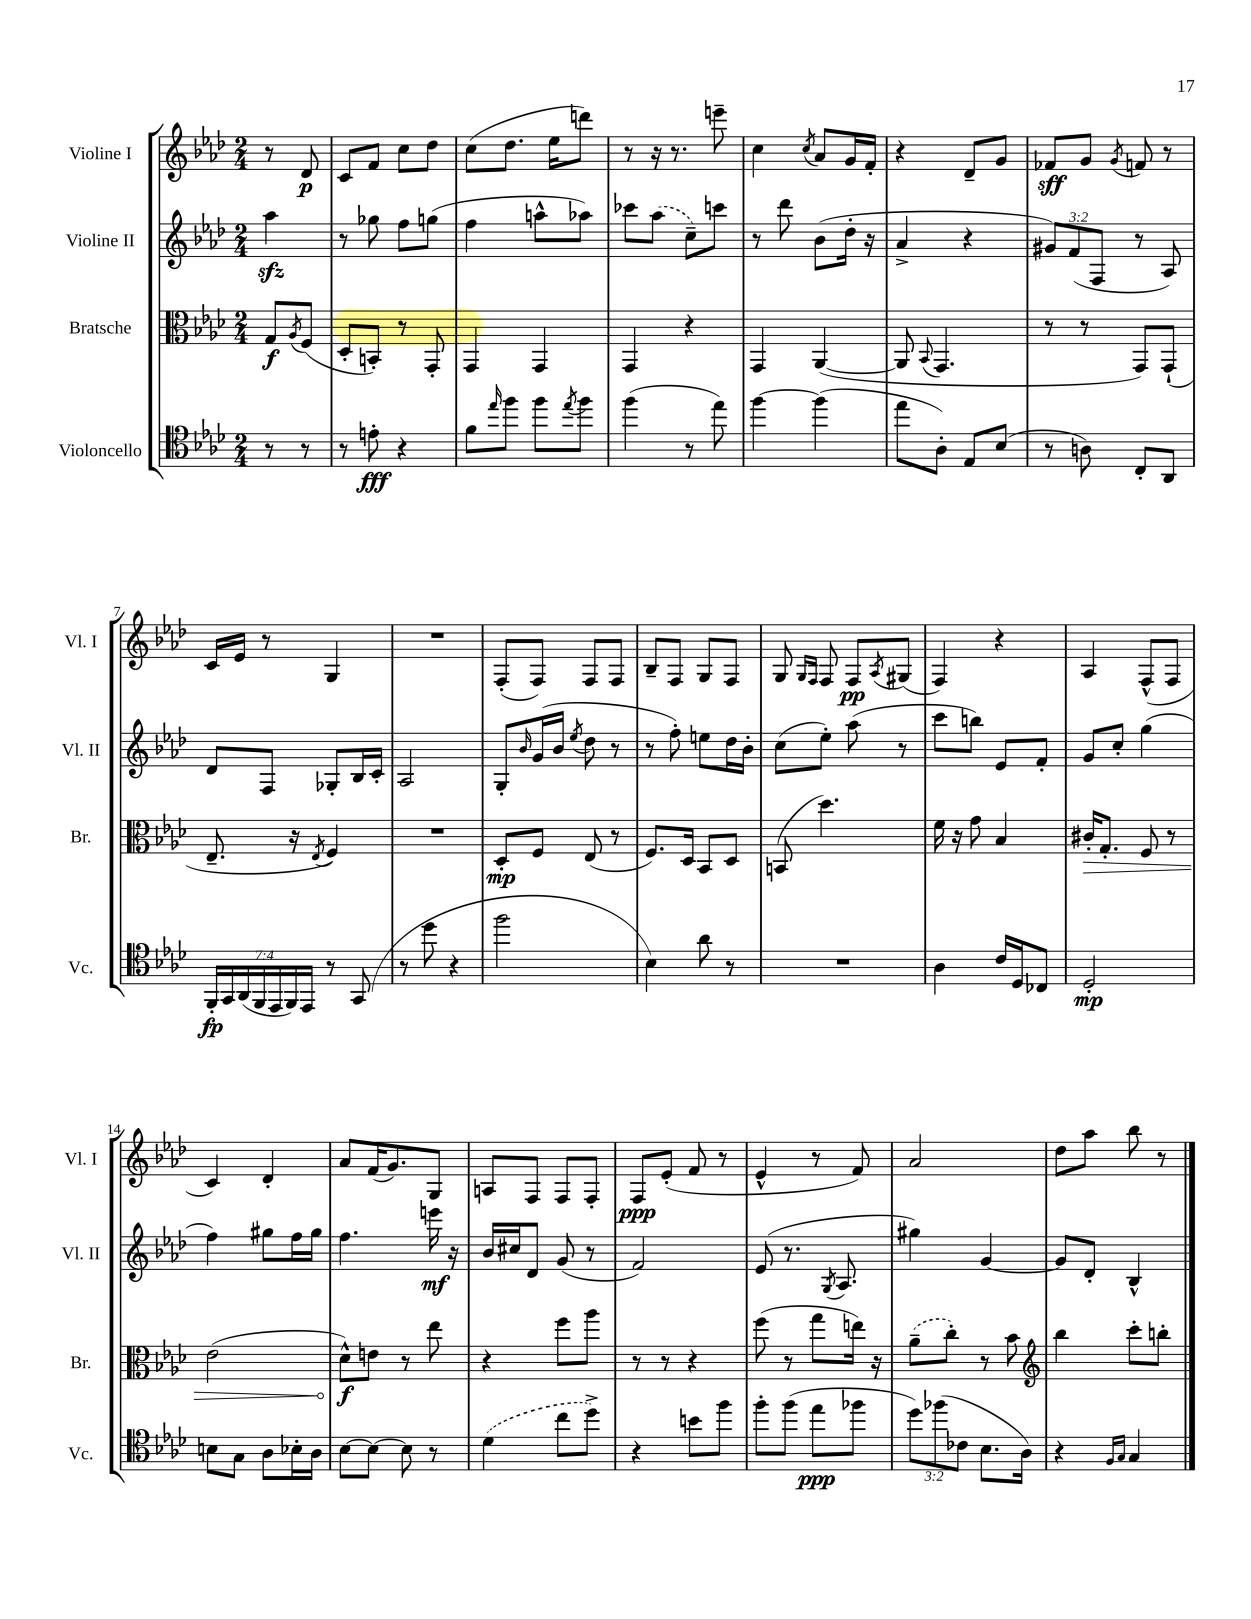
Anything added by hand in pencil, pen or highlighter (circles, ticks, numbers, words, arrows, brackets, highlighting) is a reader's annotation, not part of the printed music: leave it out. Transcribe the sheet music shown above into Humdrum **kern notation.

**kern	**dynam	**kern	**dynam	**kern	**dynam	**kern	**dynam
*part4	*part4	*part3	*part3	*part2	*part2	*part1	*part1
*staff4	*staff4	*staff3	*staff3	*staff2	*staff2	*staff1	*staff1
*I"Violoncello	*	*I"Bratsche	*	*I"Violine II	*	*I"Violine I	*
*I'Vc.	*	*I'Br.	*	*I'Vl. II	*	*I'Vl. I	*
*clefC4	*	*clefC3	*	*clefG2	*	*clefG2	*
*k[b-e-a-d-]	*	*k[b-e-a-d-]	*	*k[b-e-a-d-]	*	*k[b-e-a-d-]	*
*M2/4	*	*M2/4	*	*M2/4	*	*M2/4	*
=	=	=	=	=	=	=	=
8r	.	8G/L	f	4aa-zz\	.	8r	.
.	.	8qA-/	.	.	.	.	.
8r	.	(8F/J	.	.	.	8d-/	p
=1	=1	=1	=1	=1	=1	=1	=1
8r	.	8D-'/L	.	8r	.	8c/L	.
8en'\	fff	8BBn'/J)	.	8gg-X\	.	8f/J	.
4r	.	8r	.	8ff\L	.	8cc\L	.
.	.	8GG'/	.	(8ggn\J	.	8dd-\J	.
=2	=2	=2	=2	=2	=2	=2	=2
8f\L	.	4GG/	.	4ff\	.	(8cc\L	.
16qqee-/	.	.	.	.	.	.	.
8ff\J	.	.	.	.	.	8.dd-\J	.
8ff\L	.	4GG/	.	8aan^^\L	.	.	.
.	.	.	.	.	.	16ee-\KL	.
8qee-/	.	.	.	.	.	.	.
8ff\J	.	.	.	8aa-X\J)	.	8dddn\J)	.
=3	=3	=3	=3	=3	=3	=3	=3
(4ff\	.	4GG/	.	8ccc-X\L	.	8r	.
.	.	.	.	(8aa-\J	.	16r	.
.	.	.	.	.	.	8.r	.
8r	.	4r	.	8cc~\L)	.	.	.
8ee-\)	.	.	.	8cccn\J	.	8eeen~\	.
=4	=4	=4	=4	=4	=4	=4	=4
[4ff\	.	4GG/	.	8r	.	4cc\	.
.	.	.	.	8ddd-\	.	.	.
.	.	.	.	.	.	8qcc/	.
(4ff\]	.	([4AA-/	.	(8b-\L	.	8a-/L	.
.	.	.	.	16dd-'\Jk	.	16g/L	.
.	.	.	.	16r	.	16f'/JJ	.
=5	=5	=5	=5	=5	=5	=5	=5
8ee-\L	.	8AA-/]	.	4a-^/	.	4r	.
.	.	8qqBB-/	.	.	.	.	.
8A-'\J)	.	4.GG/	.	.	.	.	.
8E-/L	.	.	.	4r	.	8d-~/L	.
(8B-/J	.	.	.	.	.	8g/J	.
=6	=6	=6	=6	=6	=6	=6	=6
8r	.	8r	.	12g#X/L)	.	8f-X/L	sff
.	.	.	.	(12f/	.	.	.
8An\)	.	8r	.	.	.	8g/J	.
.	.	.	.	12F/J	.	.	.
.	.	.	.	.	.	8qg/	.
8C'/L	.	8GG/L)	.	8r	.	8fn/	.
8AA-/J	.	(8GG`/J	.	8A-/)	.	8r	.
!!LO:LB:g=z
=7	=7	=7	=7	=7	=7	=7	=7
28FF'/LL	fp	8.E-~/	.	8d-/L	.	16c/LL	.
28GG/	.	.	.	.	.	.	.
.	.	.	.	.	.	16e-/JJ	.
(28AA-/	.	.	.	.	.	.	.
28FF/	.	.	.	.	.	.	.
.	.	.	.	8F/J	.	8r	.
28EE-/	.	.	.	.	.	.	.
28FF/)	.	.	.	.	.	.	.
.	.	16r	.	.	.	.	.
28EE-/JJ	.	.	.	.	.	.	.
.	.	8qE-/	.	.	.	.	.
8r	.	4F/)	.	8G-X'/L	.	4G/	.
(8GG/	.	.	.	16B-/L	.	.	.
.	.	.	.	16c'/JJ	.	.	.
=8	=8	=8	=8	=8	=8	=8	=8
8r	.	2r	.	2A-/	.	2r	.
8dd-\	.	.	.	.	.	.	.
4r	.	.	.	.	.	.	.
=9	=9	=9	=9	=9	=9	=9	=9
2ff\	.	8D-'/L	mp	8G'/L	.	(8F'/L	.
.	.	.	.	16qqb-/	.	.	.
.	.	8F/J	.	(16g/L	.	8F/J)	.
.	.	.	.	16b-/JJ	.	.	.
.	.	.	.	8qee-/	.	.	.
.	.	(8E-/	.	8dd-\	.	8F/L	.
.	.	8r	.	8r	.	8F/J	.
=10	=10	=10	=10	=10	=10	=10	=10
4B-\)	.	8.F/L)	.	8r	.	8B-~/L	.
.	.	.	.	8ff'\)	.	8F/J	.
.	.	16D-/Jk	.	.	.	.	.
8a-\	.	8BB-/L	.	8een\L	.	8G/L	.
8r	.	8D-/J	.	16dd-\L	.	8F/J	.
.	.	.	.	16b-'\JJ	.	.	.
=11	=11	=11	=11	=11	=11	=11	=11
2r	.	(8BBn/	.	(8cc\L	.	8G/	.
.	.	.	.	.	.	16qqG/LL	.
.	.	.	.	.	.	16qqF/JJ	.
.	.	4.dd-\)	.	8ee-'\J)	.	8F/	.
.	.	.	.	(8aa-\	.	8F/L	pp
.	.	.	.	.	.	8qA-/	.
.	.	.	.	8r	.	(8G#X/J	.
=12	=12	=12	=12	=12	=12	=12	=12
4A-\	.	16f\	.	8ccc\L	.	4F/)	.
.	.	16r	.	.	.	.	.
.	.	8g\	.	8bbn\J)	.	.	.
16c/LL	.	4B-/	.	8e-/L	.	4r	.
16D-/J	.	.	.	.	.	.	.
8C-X/J	.	.	.	8f'/J	.	.	.
=13	=13	=13	=13	=13	=13	=13	=13
!	!	!	!LO:HP:b	!	!	!	!
2D-'/	mp	16c#X'/KL	>	8g/L	.	4A-/	.
.	.	8.G'/J	.	.	.	.	.
.	.	.	.	8cc'/J	.	.	.
.	.	8F/	.	(4gg\	.	(8F^^/L	.
.	.	8r	.	.	.	8F/J	.
!!LO:LB:g=z
=14	=14	=14	=14	=14	=14	=14	=14
8Bn\L	.	(2e-\	.	4ff\)	.	4c/)	.
8G\J	.	.	.	.	.	.	.
8A-\L	.	.	.	8gg#X\L	.	4d-'/	.
16B-X'\L	.	.	.	16ff\L	.	.	.
16A-\JJ	.	.	.	16gg#\JJ	.	.	.
=15	=15	=15	=15	=15	=15	=15	=15
[8B-\L	.	8d-^^\L)	f	4.ff\	.	8a-/L	.
8B-\J_	.	8en\J	]	.	.	(16f/K	.
.	.	.	.	.	.	8.g/)	.
8B-\]	.	8r	.	.	.	.	.
8r	.	8ee-\	.	16eeen\	mf	8G/J	.
.	.	.	.	16r	.	.	.
=16	=16	=16	=16	=16	=16	=16	=16
(4d-\	.	4r	.	16b-/LL	.	8An/L	.
.	.	.	.	16cc#X/J	.	.	.
.	.	.	.	8d-/J	.	8F/J	.
8cc\L	.	8ff\L	.	(8g/	.	8F/L	.
8dd-^\J)	.	8aa-\J	.	8r	.	8F'/J	.
=17	=17	=17	=17	=17	=17	=17	=17
4r	.	8r	.	2f/)	.	8F/L	ppp
.	.	8r	.	.	.	(8e-'/J	.
8bn\L	.	4r	.	.	.	8f/	.
8ff\J	.	.	.	.	.	8r	.
=18	=18	=18	=18	=18	=18	=18	=18
8ff'\L	.	(8ff\	.	(8e-/	.	4e-^^/	.
(8ff\J	.	8r	.	8.r	.	.	.
8ee-\L	ppp	8gg\L	.	.	.	8r	.
.	.	.	.	8qG/	.	.	.
.	.	.	.	8.A-/	.	.	.
8ff-X\J	.	16een\Jk)	.	.	.	8f/)	.
.	.	16r	.	.	.	.	.
=19	=19	=19	=19	=19	=19	=19	=19
12dd-\L)	.	(8a-~\L	.	4gg#X\)	.	2a-/	.
(12ff-X\	.	.	.	.	.	.	.
.	.	8cc'\J)	.	.	.	.	.
12c-X\J	.	.	.	.	.	.	.
8.B-\L	.	8r	.	[4g/	.	.	.
.	.	8b-\	.	.	.	.	.
16A-\Jk)	.	.	.	.	.	.	.
=20	=20	=20	=20	=20	=20	=20	=20
*	*	*clefG2	*	*	*	*	*
4r	.	4bb-\	.	8g/L]	.	8dd-\L	.
.	.	.	.	8d-'/J	.	8aa-\J	.
16qqF/LL	.	.	.	.	.	.	.
16qqG/JJ	.	.	.	.	.	.	.
4G/	.	8ccc'\L	.	4B-^^/	.	8bb-\	.
.	.	8bbn'\J	.	.	.	8r	.
==	==	==	==	==	==	==	==
*-	*-	*-	*-	*-	*-	*-	*-
